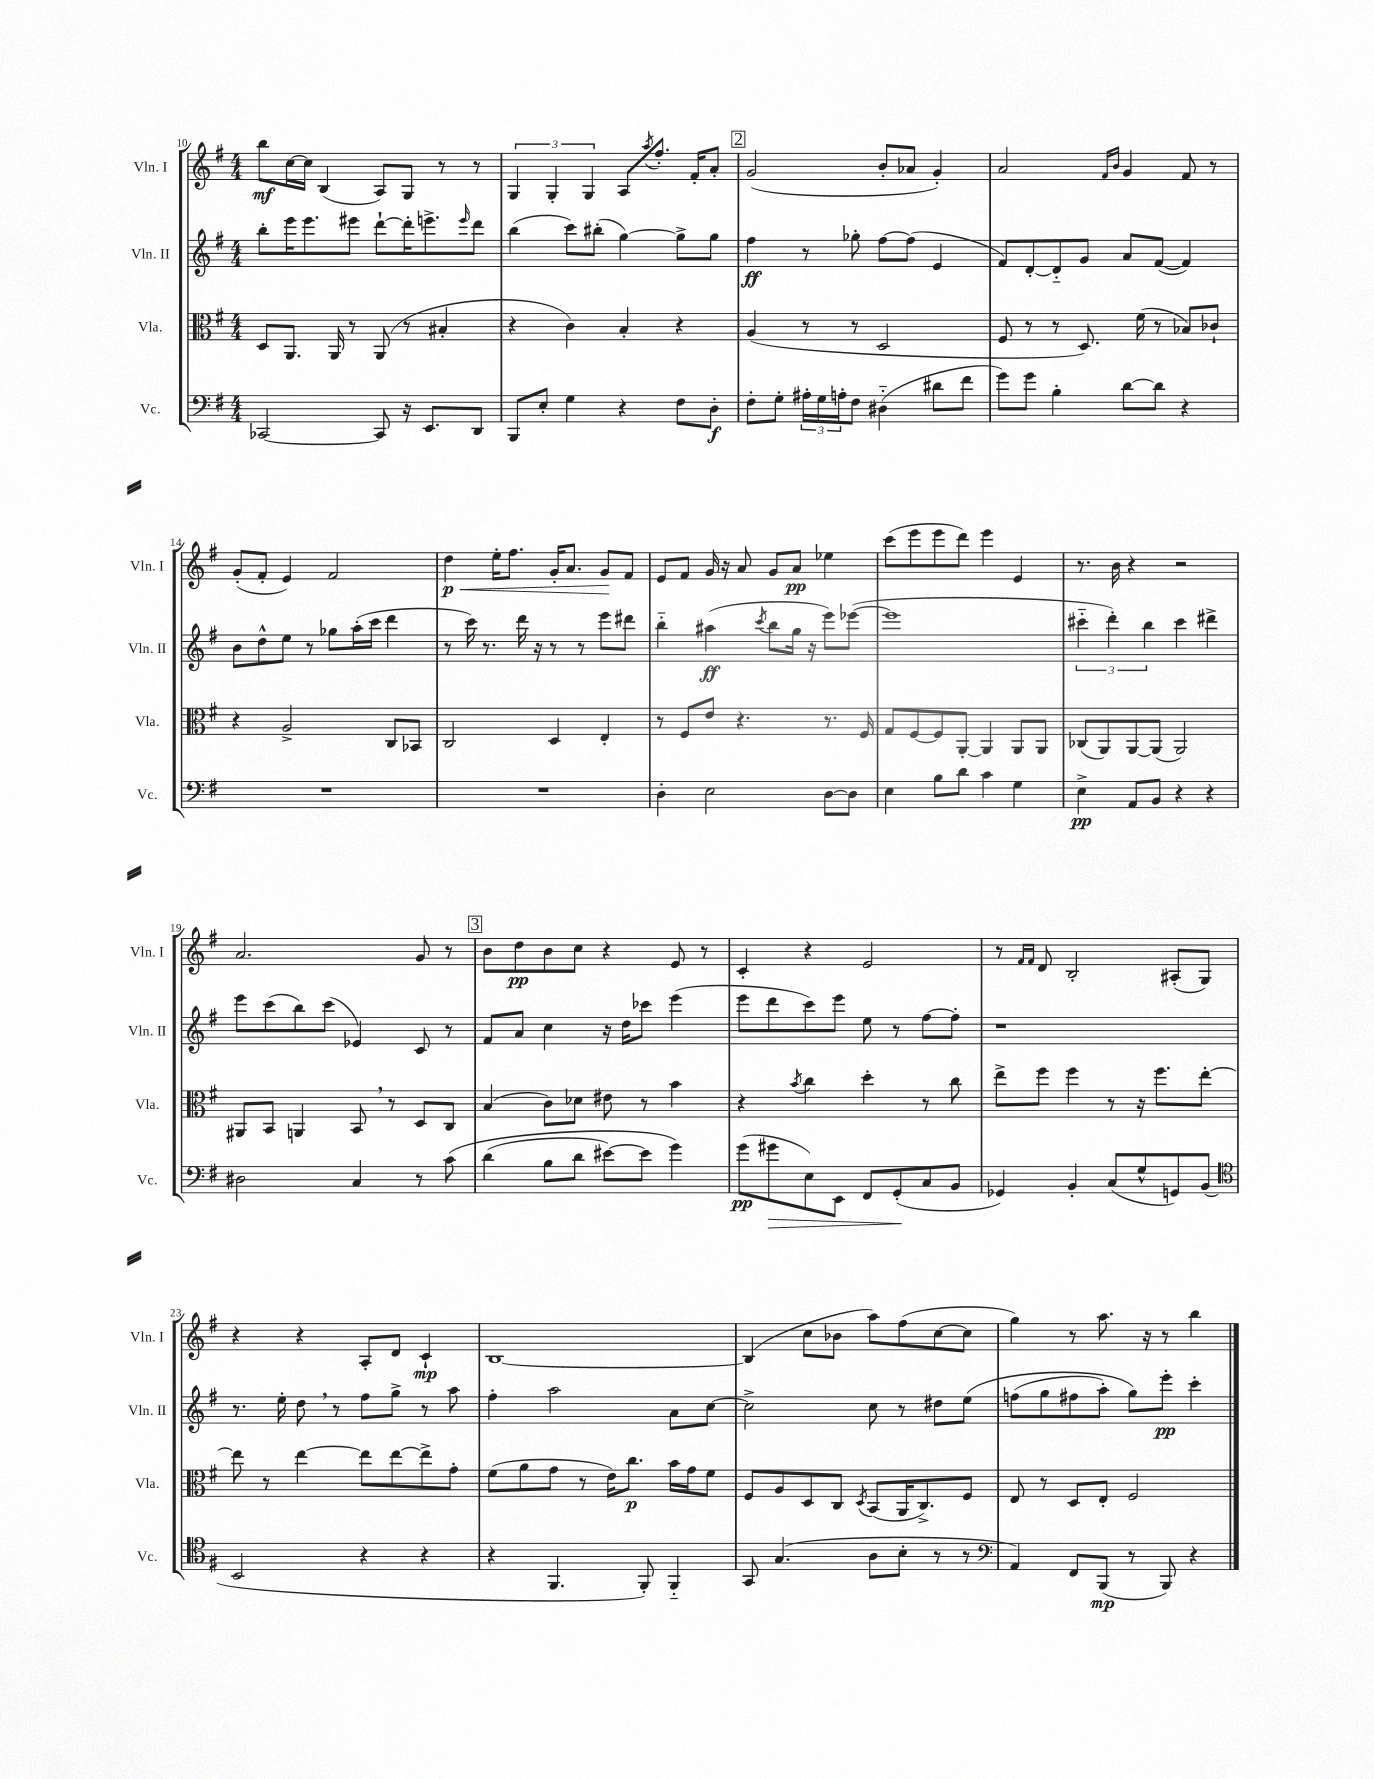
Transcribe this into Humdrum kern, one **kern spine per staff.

**kern	**kern	**kern	**kern
*staff4	*staff3	*staff2	*staff1
*clefF4	*clefC3	*clefG2	*clefG2
*k[f#]	*k[f#]	*k[f#]	*k[f#]
*M4/4	*M4/4	*M4/4	*M4/4
[2CC-	8D	8bb'	8bb
.	8.AA	16eee	[16cc
.	.	8.eee	16cc]
.	.	.	(4B
.	16AA	.	.
.	8r	8eee#	.
8CC-]	(8AA	[8ddd`	8A)
16r	8r	16ddd']	8G
8.EE	.	8.eee^	.
.	4B#'	.	8r
.	.	16qqeee	.
8DD	.	8ddd	8r
=	=	=	=
8BBB	4r	(4bb	6G
8E'	.	.	.
.	.	.	6G'
4G	4c)	8ccc)	.
.	.	.	6G
.	.	(8bb#'	.
4r	4B'	[4gg)	8A
.	.	.	8qaa
.	.	.	8.ff#'
8F#	4r	8gg^]	.
.	.	.	16f#'
8D'	.	8gg	8a'
=	=	=	=
8F#'	(4A	4ff#	(2g
8G'	.	.	.
24A#'	8r	8r	.
24G	.	.	.
24A'	.	.	.
8F#	8r	8gg-'	.
(4D#'~	2D	[8ff#	8b'
.	.	(8ff#]	8a-
8d#	.	4e	4g')
8f#	.	.	.
=	=	=	=
8g)	8F#	8f#)	2a
8g	8r	[8d'	.
4B'	8r	8d'~]	.
.	8.D)	8g	.
.	.	.	16qqf#
.	.	.	16qqb
[8d	.	8a	4g
.	(16f#	.	.
8d]	8r	([8f#	.
4r	8B-)	4f#])	8f#
.	8c-`	.	8r
=	=	=	=
1r	4r	8b	(8g'
.	.	8dd^^	8f#'
.	2A^	8ee	4e)
.	.	8r	.
.	.	8gg-	2f#
.	.	(16aa'	.
.	.	16ccc	.
.	8C	4ddd	.
.	8BB-	.	.
=	=	=	=
1r	2C	8r	4dd
.	.	16ccc)	.
.	.	8.r	.
.	.	.	16ee'
.	.	.	8.ff#
.	.	16ddd	.
.	.	16r	.
.	4D	8r	16g'
.	.	.	8.a
.	.	8r	.
.	4E'	8eee	8g
.	.	8ddd#	8f#
=	=	=	=
4D'	8r	4bb'~	8e
.	8F#	.	8f#
2E	8e	(4aa#	16g
.	.	.	16r
.	4.r	.	8a
.	.	8qccc	.
.	.	8bb	8g
.	.	16gg	8a
.	.	16r	.
[8D	8.r	8eee)	4ee-
8D]	.	([8eee-	.
.	16F#	.	.
=	=	=	=
4E	8G	1eee-]	(8ccc
.	[8F#	.	8eee
8B	8F#]	.	8eee
8d	[8AA'	.	8ddd)
4c	4AA]	.	4eee
4G	8AA	.	4e
.	8AA	.	.
=	=	=	=
4E^	(8C-	6ccc#'~	8.r
.	8AA)	.	.
.	.	6ddd')	.
.	.	.	16b
8AA	[8AA	.	4r
.	.	6bb	.
8BB	(8AA]	.	.
4r	2AA)	4ccc#	2r
4r	.	4ddd#^	.
=	=	=	=
2D#	8AA#	8eee	2.a
.	8BB	(8ccc	.
.	4AA	8bb)	.
.	.	(8ccc	.
4C	8BB	4e-)	.
.	8r	.	.
8r	8D	8c	8g
&(8c	8C	8r	8r
=	=	=	=
(4d	(4B	8f#	8b
.	.	8a	8dd
8B	8c)	4cc	8b
8d	8d-	.	8cc
[8e#)	8e#	16r	4r
.	.	16dd	.
8e#]	8r	8ccc-	.
4g&)	4b	(4eee	8e
.	.	.	8r
=	=	=	=
(8g	4r	8eee	4c'
8g#	.	8ddd	.
.	8qb	.	.
8E)	4cc	8ccc)	4r
8EE	.	8eee	.
8FF#	4dd'	8ee	2e
(8GG'	.	8r	.
8C	8r	[8ff#	.
8BB	8cc	8ff#']	.
=	=	=	=
4GG-)	8ee^	1r	8r
.	.	.	16qqf#
.	.	.	16qqf#
.	8ff#	.	8d
4BB'	4ff#	.	2B'
(8C	8r	.	.
8G^^	16r	.	.
.	8.ff#	.	.
8GG)	.	.	(8A#'
(8BB	[8ee'	.	8G)
=	=	=	=
*clefC4	*	*	*
2BB	8ee]	8.r	4r
.	8r	.	.
.	.	16ee'	.
.	[4ee	8dd	4r
.	.	8r	.
4r	8ee]	8ff#	8A'
.	[8ee	8gg^	8d
4r	8ee^]	8r	4c`
.	8g'	8aa	.
=	=	=	=
4r	(8f#	4ff#'	[1B
.	8a	.	.
4.FF#	8g	2aa	.
.	8r	.	.
.	16e)	.	.
.	8.cc	.	.
8FF#')	.	.	.
4FF#'~	16b	8a	.
.	16g	.	.
.	8f#	[8cc	.
=	=	=	=
8GG	8F#	2cc^]	(4B]
(4.G	8A	.	.
.	8D	.	8cc
.	8C	.	8b-
.	8qD	.	.
8A	(8BB	8cc	8aa)
8B'	16AA	8r	(8ff#
.	8.C^)	.	.
8r	.	8dd#	[8cc
8r	8F#	&(8ee	8cc]
=	=	=	=
*clefF4	*	*	*
4AA)	8E	(8ff	4gg)
.	8r	8gg	.
8FF#	8D	8ff#	8r
(8BBB	8E'	8aa')	8.aa
8r	2F#	8gg&)	.
.	.	.	16r
8BBB)	.	8eee'	8r
4r	.	4ccc'	4bb
==	==	==	==
*-	*-	*-	*-
